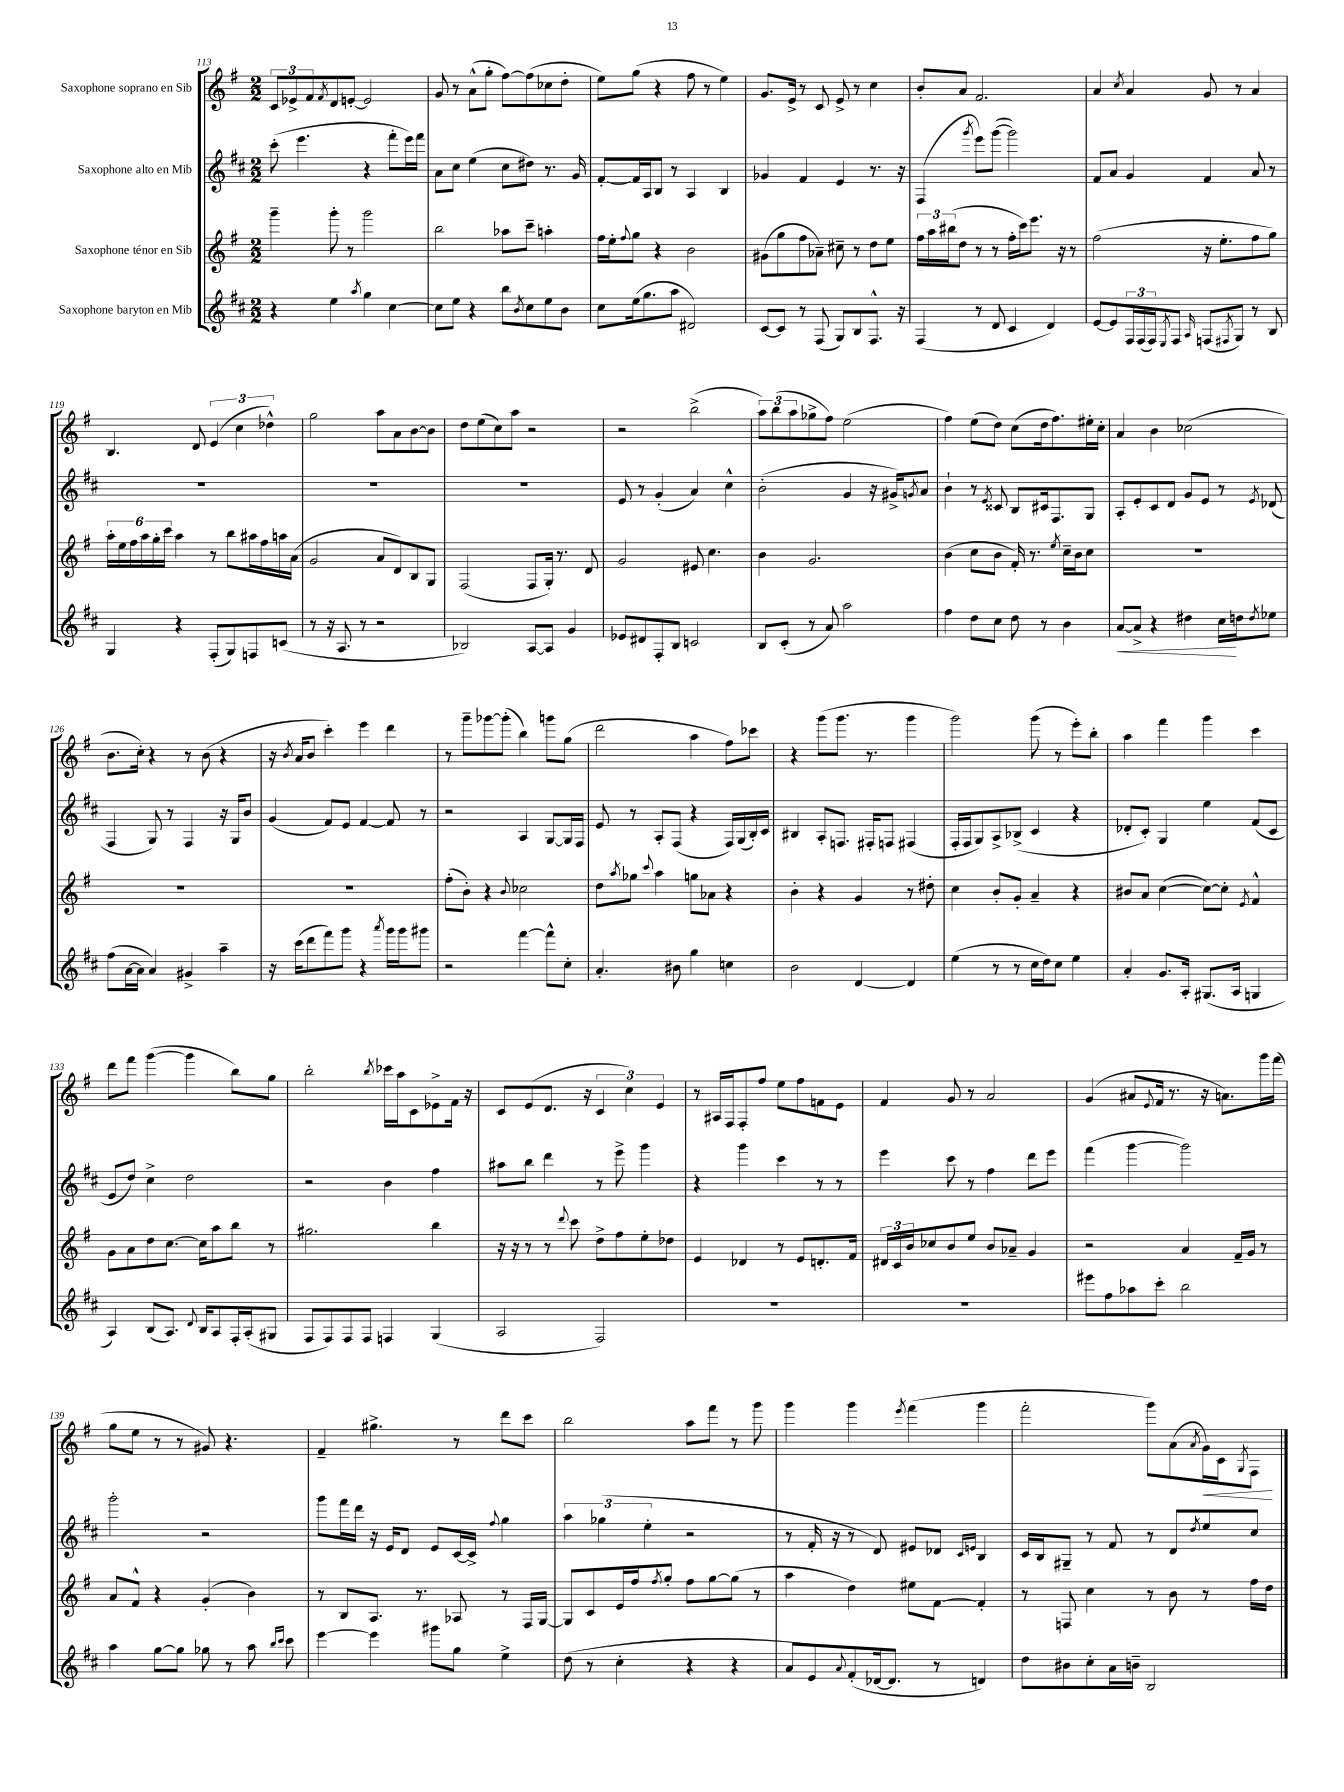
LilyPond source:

<<
\new StaffGroup <<
\new Staff = "s0" \with { instrumentName = "Saxophone soprano en Sib" } {
    \clef treble \key g \major \numericTimeSignature \time 2/2
    \tuplet 3/2 { c'8 ees'8-> fis'8 } \acciaccatura { fis'8 } d'8 e'8~-. e'2 |
    g'8 r8 a'8-^( g''8-. fis''8~) fis''8( ces''8 d''8-. |
    e''8) g''8( r4 fis''8 r8 e''4) |
    g'8. e'16-> r8 c'8 e'8-> r8 c''4 |
    b'8-. a'8 fis'2. |
    a'4 \acciaccatura { c''8 } a'4 g'8 r8 a'4 |
    b4. d'8 \tuplet 3/2 { e'4( c''4 des''4-^) } |
    g''2 a''8 a'8 b'8~ b'8 |
    d''8 e''8( c''8) a''8 r2 |
    r2 b''2->( |
    \tuplet 3/2 { a''8) b''8( a''8 } ges''8-> fis''8) e''2( |
    fis''4) e''8( d''8) c''8( d''16 fis''8.) eis''16-. c''16-. |
    a'4 b'4 ces''2( |
    b'8. c''16-.) r4 r8 b'8( r4 |
    r16 \acciaccatura { b'8 } a'16 b'8 c'''4-.) e'''4 d'''4 |
    r8 g'''8-- ges'''8~ ges'''8-.( b''4) g'''8 g''8( |
    d'''2 a''4 fis''8) ces'''8 |
    r4 g'''8( g'''8. r8. g'''4 |
    g'''2) g'''8( r8 e'''8-.) b''8-. |
    a''4 fis'''4 g'''4 c'''4 |
    d'''8 fis'''8 g'''4~( g'''4 b''8) g''8 |
    b''2-. \acciaccatura { b''8 } ces'''16 a''16 c'8 ees'8-> fis'16 r16 |
    c'8 e'8( d'8. r16 \tuplet 3/2 { c'4 c''4) e'4 } |
    r8 ais16 fis16 fis8-. fis''8 e''8 fis''8 f'8 e'8 |
    fis'4 g'8 r8 a'2 |
    g'4( ais'8 \appoggiatura { e'8 } fis'16 r8. r16 a'8.) g'''16 fis'''16( |
    g''8 e''8 r8 r8 gis'8) r4. |
    fis'4-- gis''4.-> r8 d'''8 c'''8 |
    b''2 a''8 fis'''8 r8 g'''8 |
    g'''4 g'''4 \acciaccatura { e'''8 } fis'''4( g'''4 |
    fis'''2-. g'''8) a'8( \acciaccatura { a'8 } g'16\<) c'16 \acciaccatura { g8 } fis8\! \bar "|." |
}
\new Staff = "s1" \with { instrumentName = "Saxophone alto en Mib" } {
    \clef treble \key d \major \numericTimeSignature \time 2/2
    cis'''8-.( e'''4. r4 fis'''8-. e'''16) fis'''16 |
    a'8 cis''8 e''4( cis''8 dis''8) r8. g'16 |
    fis'8~-. fis'16 a16 b8 r8 a4 b4 |
    ges'4 fis'4 e'4 r8. r16 |
    fis4( \acciaccatura { g'''8 } e'''8) g'''8~( g'''2) |
    fis'8 a'8 g'4 fis'4 a'8 r8 |
    R1 |
    R1 |
    R1 |
    e'8 r8 g'4-.( a'4) cis''4-^ |
    b'2-.( g'4 r16 gis'16->) \acciaccatura { g'8 } a'8 |
    b'4-! r8 \acciaccatura { e'8 } cisis'8 b8 cis'16 fis8. g8 |
    a8-. e'8-. cis'8 d'8 g'8 e'8 r8 \acciaccatura { e'8 } des'8( |
    fis4 g8) r8 fis4 r16 g16 b'8 |
    g'4( fis'8) e'8 fis'4~ fis'8 r8 |
    r2 a4 g8~ g16 fis16 |
    e'8 r8 a8-. fis8( r4 fis16) g16( b16-.) cis'16 |
    bis4 a8-. f8. fis16-. f8 fis4( |
    fis16-. fis16 g8) a8-> bes8->( cis'4 r4 |
    des'8-. cis'8-.) g4 e''4 fis'8( cis'8 |
    e'8 d''8) cis''4-> d''2 |
    r2 b'4 fis''4 |
    ais''8 b''8 d'''4 r8 e'''8-> g'''4 |
    r4 g'''4 cis'''4 r8 r8 |
    e'''4 cis'''8 r8 fis''4 d'''8 e'''8 |
    fis'''4( g'''4~ g'''2) |
    g'''2-. r2 |
    g'''8 fis'''16 d'''16 r16 e'16 d'8 e'8 cis'16~ cis'16-> \appoggiatura { fis''8 } g''4 |
    \tuplet 3/2 { a''4 ges''4( e''4-. } r2 |
    r8 fis'16-. r16 r8 d'8) eis'8 des'8 \grace { cis'16 e'16 } b4 |
    cis'16 b16 gis8-- r8 fis'8 r8 d'8 \acciaccatura { d''8 } e''8 cis''8 \bar "|." |
}
\new Staff = "s2" \with { instrumentName = "Saxophone ténor en Sib" } {
    \clef treble \key g \major \numericTimeSignature \time 2/2
    g'''4-- g'''8-. r8 g'''2 |
    b''2 aes''8 c'''8-- a''4-. |
    fis''16 e''16-. \appoggiatura { fis''8 } g''8 r4 b'2 |
    gis'8( g''8 fis''8 aes'8--) cis''8-- r8 d''8 e''8 |
    \tuplet 3/2 { fis''16 a''16 bis''16( } d''8 r8 r8 fis''16-. c'''16) e'''8. r16 r8 |
    fis''2( r16 e''8.-. fis''8 g''8) |
    \tuplet 6/4 { a''16-. e''16 fis''16 a''16 g''16-. c'''16 } a''4 r8 b''8 ais''16 fis''16 a''16 a'16( |
    g'2 a'8 d'8) b8 g8 |
    fis2( fis8 g16-.) r8. d'8 |
    g'2 eis'8 c''4. |
    b'4 g'2. |
    b'4( c''8 b'8 fis'16-.) r8. \acciaccatura { e''8 } c''16-- b'16 c''8 |
    R1 |
    R1 |
    R1 |
    fis''8-.( b'8-.) r4 \appoggiatura { b'8 } ces''2 |
    d''8 \acciaccatura { a''8 } ges''8 \appoggiatura { c'''8 } a''4 g''8 aes'8 r4 |
    b'4-. r4 g'4 r8 dis''8-. |
    c''4 b'8-. g'8-. a'4-- r4 |
    bis'8 a'8 c''4~( c''8~) c''8-. \acciaccatura { e'8 } fis'4-^ |
    g'8 a'8 d''8 c''8.~ c''16 a''8 b''8 r8 |
    gis''2. b''4 |
    r16 r16 r8 r8 \appoggiatura { d'''8 } c'''8 d''8-> fis''8 e''8-. des''8 |
    e'4 des'4 r8 e'8 d'8.-. fis'16 |
    \tuplet 3/2 { dis'16 c'16 b'16 } ces''8 b'8 e''8 b'8 aes'8-- g'4 |
    r2 a'4 fis'16-- g'16 r8 |
    a'8 fis'8-^ r4 g'4-.( b'4) |
    r8 b8 a8. r8. aes8 r8 fis16 g16~ |
    g8 c'8 e'16 fis''16 \acciaccatura { fis''8 } g''8-. fis''8 g''8~ g''8( r8 |
    a''4 d''4) eis''8 fis'8~ fis'4-. |
    r8 f8 c''4 r8 b'8 r8 fis''16 d''16 \bar "|." |
}
\new Staff = "s3" \with { instrumentName = "Saxophone baryton en Mib" } {
    \clef treble \key d \major \numericTimeSignature \time 2/2
    r4 e''4 \acciaccatura { a''8 } g''4 cis''4~ |
    cis''8 e''8 r4 b''8 \acciaccatura { b'8 } cis''8 e''8 b'8 |
    cis''8 e''16( g''8. a''8 dis'2) |
    cis'8~ cis'8 r8 fis8( g8) b8 fis8.-^ r16 |
    fis4( r8 d'8 cis'4 d'4) |
    e'8~ e'8 \tuplet 3/2 { fis16 fis16( fis16) } \acciaccatura { e8 } fis8 \grace { a16 } f8( \acciaccatura { fis8 } g8) r8 b8 |
    g4 r4 fis8-.( g8) f8 c'8( |
    r8 r16 a8. r8 r2 |
    bes2) a8~ a8 g'4 |
    ees'8 dis'8 fis8-. b8 c'2 |
    b8 cis'8-.( r8 a'8) a''2 |
    fis''4 d''8 cis''8 d''8 r8 b'4 |
    a'8~\< a'8-> r4 dis''4 cis''16\! d''16 \acciaccatura { d''8 } ees''8 |
    fis''8( a'16~ a'16 a'4) gis'4-> a''4-- |
    r16 cis'''16( d'''8 fis'''8) g'''8 r4 \acciaccatura { a'''8 } g'''16 g'''16 gis'''8 |
    r2 fis'''4~ fis'''8-^ cis''8-. |
    a'4.-. bis'8 g''4 c''4 |
    b'2 d'4~ d'4 |
    e''4( r8 r8 cis''16 d''16) cis''8 e''4 |
    a'4-. g'8. a16-. gis8.( a16 g4 |
    a4) b8( a8.) \appoggiatura { d'8 } b16 a8 fis16-. a16-.( gis8 |
    fis8 fis8) fis8 fis8 f4 g4( |
    a2 fis2) |
    R1 |
    R1 |
    eis'''8 fis''8 aes''8 cis'''8-. b''2 |
    a''4 g''8~ g''8 ges''8 r8 a''8 \grace { b''16 cis'''16 } cis'''8 |
    e'''4~ e'''4 gis'''8 g''8 e''4-> |
    d''8( r8 cis''4-. r4 r4 |
    a'8 e'8) \appoggiatura { a'8 } fis'8-.( des'16~ des'8. r8 d'4) |
    d''8 bis'8 cis''8-. a'16 b'16-- b2 \bar "|." |
}
>>
>>
\layout { \context { \Score currentBarNumber = #113 } }
